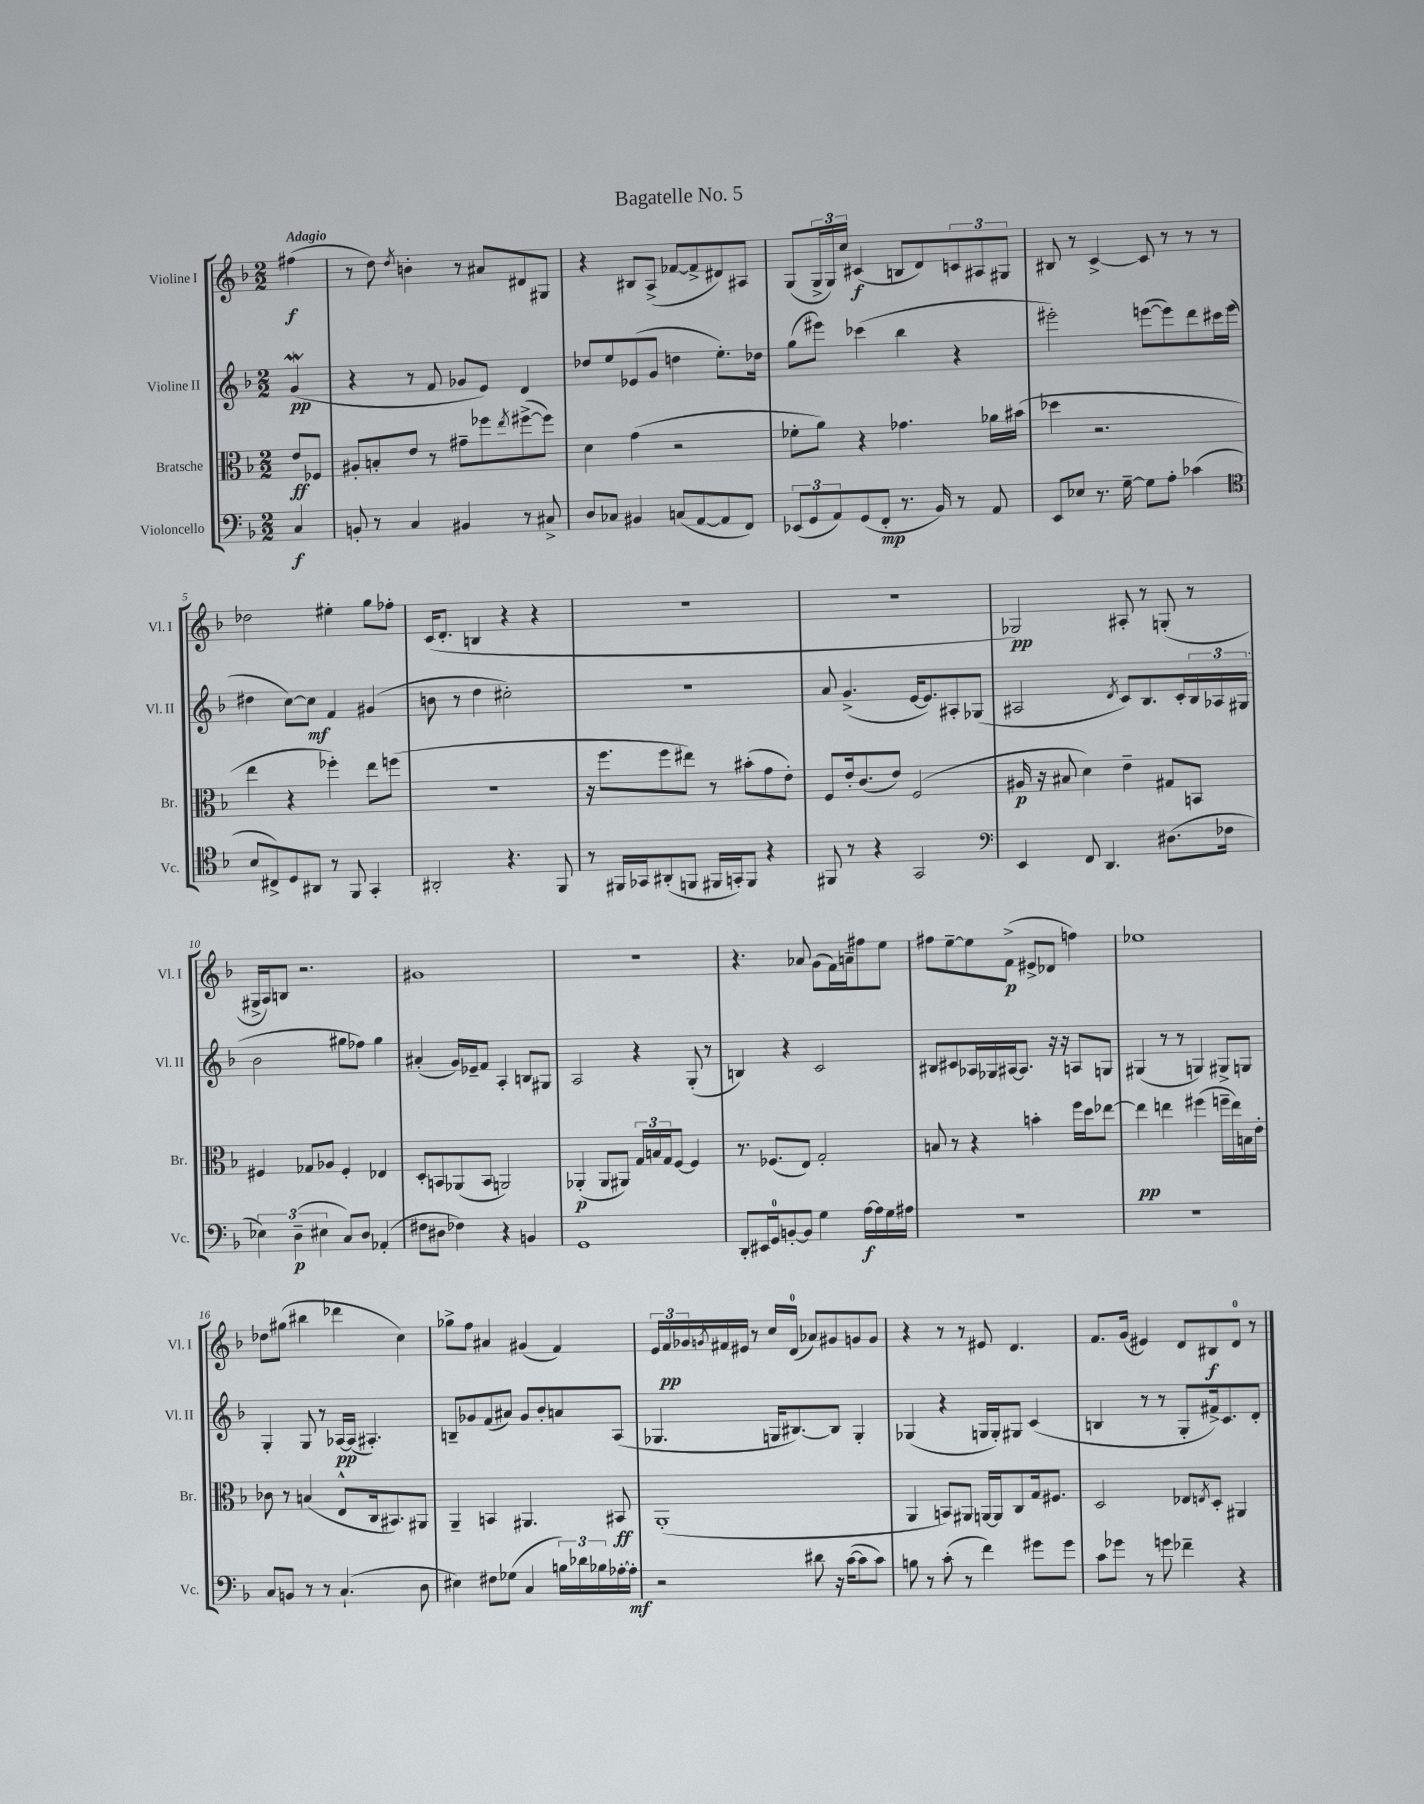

**kern	**kern	**kern	**kern
*staff4	*staff3	*staff2	*staff1
*clefF4	*clefC3	*clefG2	*clefG2
*k[b-]	*k[b-]	*k[b-]	*k[b-]
*M2/2	*M2/2	*M2/2	*M2/2
4C	8e	(4g	(4ff#
.	8F-	.	.
=	=	=	=
8BB'	8A#'	4r	8r
8r	8B'	.	8dd)
.	.	.	8qdd
4C	8e	8r	4b'
.	8r	8f	.
4BB#	8g#~	8g-	8r
.	8ff-	8e)	8a#
.	8qee	.	.
8r	([8ff#^	4d	8d#
8C#^	8ff#])	.	8G#
=	=	=	=
8D	4d	8dd-	4r
8C-	.	8ee	.
4BB#	(4g	(8e-	8B#
.	.	8g	(8A^
(8C	2r	4dd	[8f-
[8AA	.	.	8f-^]
8AA]	.	8.ee')	8d#)
8FF)	.	.	8A#
.	.	16dd-	.
=	=	=	=
(12EE-	8f-'	(8gg	(8G
12GG	.	.	.
.	8a)	8eee#)	24G^
12AA)	.	.	24G)
.	.	.	24cc
(8GG	4r	(4ccc-	(4c#
8FF'	.	.	.
8.r	4.g-	4bb-	8B
.	.	.	8d)
16BB-)	.	.	.
8r	.	4r	12c
.	.	.	12A#
8AA	16a-	.	.
.	.	.	12G#
.	(16b#	.	.
=	=	=	=
8EE	4dd-	2eee#')	8B#
8E-	.	.	8r
8.r	2.r	.	[4c^
[16G~	.	.	.
8G]	.	([8eee	8c]
8A'	.	8eee])	8r
(4c-	.	8ddd	8r
.	.	16ccc#	8r
.	.	(16eee	.
=	=	=	=
*clefC4	*	*	*
8B-	4ee	4dd#	2dd-
8C#^)	.	.	.
8D	4r	[8cc)	.
8AA#	.	8cc]	.
8r	4ff-')	4f	4ee#'
8FF	.	.	.
4GG'	8ee	(4g#	8gg
.	(8ff	.	8ff-'
=	=	=	=
2AA#'	1r	8b	(16c
.	.	.	8.d'
.	.	8r	.
.	.	4dd	4B
4.r	.	2cc#')	4r
.	.	.	4r
8FF	.	.	.
=	=	=	=
8r	16r	1r	1r
.	8.ff	.	.
16FF#	.	.	.
16GG-	.	.	.
(8AA#'	8ff	.	.
8FF	8ee#)	.	.
16FF#	8r	.	.
16GG')	.	.	.
8FF#	(8b#'	.	.
4r	8g	.	.
.	8e')	.	.
=	=	=	=
8FF#	8F	8a	1r
8r	16e'	(4.g^	.
.	(8.c	.	.
4r	.	.	.
.	8e)	.	.
2GG	(2F	[16e	.
.	.	8.e])	.
.	.	8A#'	.
.	.	(8G-	.
=	=	=	=
*clefF4	*	*	*
4EE	16A#	2A#	2G-)
.	16r	.	.
.	8B#	.	.
8FF	4d)	.	.
4.DD	.	.	.
.	.	8qd	.
.	4e~	8c)	8A#'
.	.	8.B-	8r
(8.D#	8G#	.	(8G'
.	.	16c'	.
.	8BB	24B-	8r
.	.	24A-	.
16F-	.	.	.
.	.	(24G#	.
=	=	=	=
6E-)	4F#	2b-	16G#^
.	.	.	16A)
.	.	.	8B
(6D~	.	.	.
.	8G-	.	2.r
6E#	.	.	.
.	8A-	.	.
8C)	4F#'	8gg#	.
8D	.	8ff-)	.
(4AA-'	4E-	4gg#	.
=	=	=	=
8F#	8D'	(4a#'	1g#
8D#	8BB	.	.
4F-)	(8AA-	16g)	.
.	.	16e-~	.
.	8BB	8f	.
4r	2AA)	4A'	.
4BB	.	8B	.
.	.	8G#	.
=	=	=	=
1GG	(4AA-'	2A	1r
.	8AA-	.	.
.	8AA#)	.	.
.	24G	4r	.
.	24B	.	.
.	24G	.	.
.	[8F	.	.
.	4F]	(8G'	.
.	.	8r	.
=	=	=	=
8DD'	8.r	4B)	4.r
16EE#	.	.	.
16GG	(8.F-	.	.
[8BB'	.	4r	.
8BB]	8E)	.	8a-
4G	2G'	2c	(8g
.	.	.	16f)
.	.	.	16a~
[16A	.	.	8ff#
16A]	.	.	.
16G	.	.	8ee
16A#	.	.	.
=	=	=	=
1r	8B	8B#	8ff#
.	8r	8c#	[8ee~
.	4r	16A-	8ee]
.	.	16G-	.
.	.	[16A#	(8f^
.	.	8.A#]	.
.	4b'	.	8e#^
.	.	16r	8d-
.	.	16r	.
.	16ff	8A	4ff)
.	16dd	.	.
.	[8ee-	8G	.
=	=	=	=
1r	4ee-]	(4G#	1ee-
.	4ee	8r	.
.	.	8r	.
.	(4ff#	4G)	.
.	16ff~	8G#^	.
.	16ee)	.	.
.	16B	8G	.
.	16e'	.	.
=	=	=	=
8C	8c-	4G'	8dd-
8BB	8r	.	(8gg#
8r	(4B	8G	4bb#
8r	.	8r	.
(4.C`	8E^^	[16A-	4ddd-
.	.	(16A-]	.
.	16C	4.A#')	.
.	8.BB#)	.	.
.	.	.	4cc)
8D	8AA#	.	.
=	=	=	=
4E#)	4AA~	8B~	8gg-^
.	.	8g-	8ff
8F#	4BB	(8f	4a#
(8G-	.	8a#)	.
4C	4.AA#	8g-	(4g#
.	.	8b-'	.
24B)	.	8a	4f)
24d-	.	.	.
24B-	.	.	.
[16A-'	8BB#	(8A	.
16A-']	.	.	.
=	=	=	=
2r	(1AA'	4.G-	24e
.	.	.	24f
.	.	.	24g-
.	.	.	8qg
.	.	.	16f#
.	.	.	16e#
.	.	.	8r
.	.	16G	16cc
.	.	[8.B#)	(16d
8d#	.	.	8a-)
16r	.	8B#]	8g#
([16c	.	.	.
8c]	.	4G'	8g
8c)	.	.	8g
=	=	=	=
8B	4AA	(4G-	4r
8r	.	.	.
(8c'	8BB)	4r	8r
8r	8AA#	.	8r
4f)	[16AA	16G	8e#
.	16AA]	16G')	.
.	8C	8G#	4.d
8g#	16G	(4c	.
.	8.F#	.	.
8g#	.	.	.
=	=	=	=
8c	2D	4B	8.f
8g-	.	.	.
.	.	.	(16g
8r	.	8r	4e#)
8g	.	8r	.
4f-~	8E-	8G'	8d
.	8qE	.	.
.	8D'	16f#^)	8B#
.	.	8.c	.
4r	4AA#	.	8d
.	.	8d'	8r
==	==	==	==
*-	*-	*-	*-
